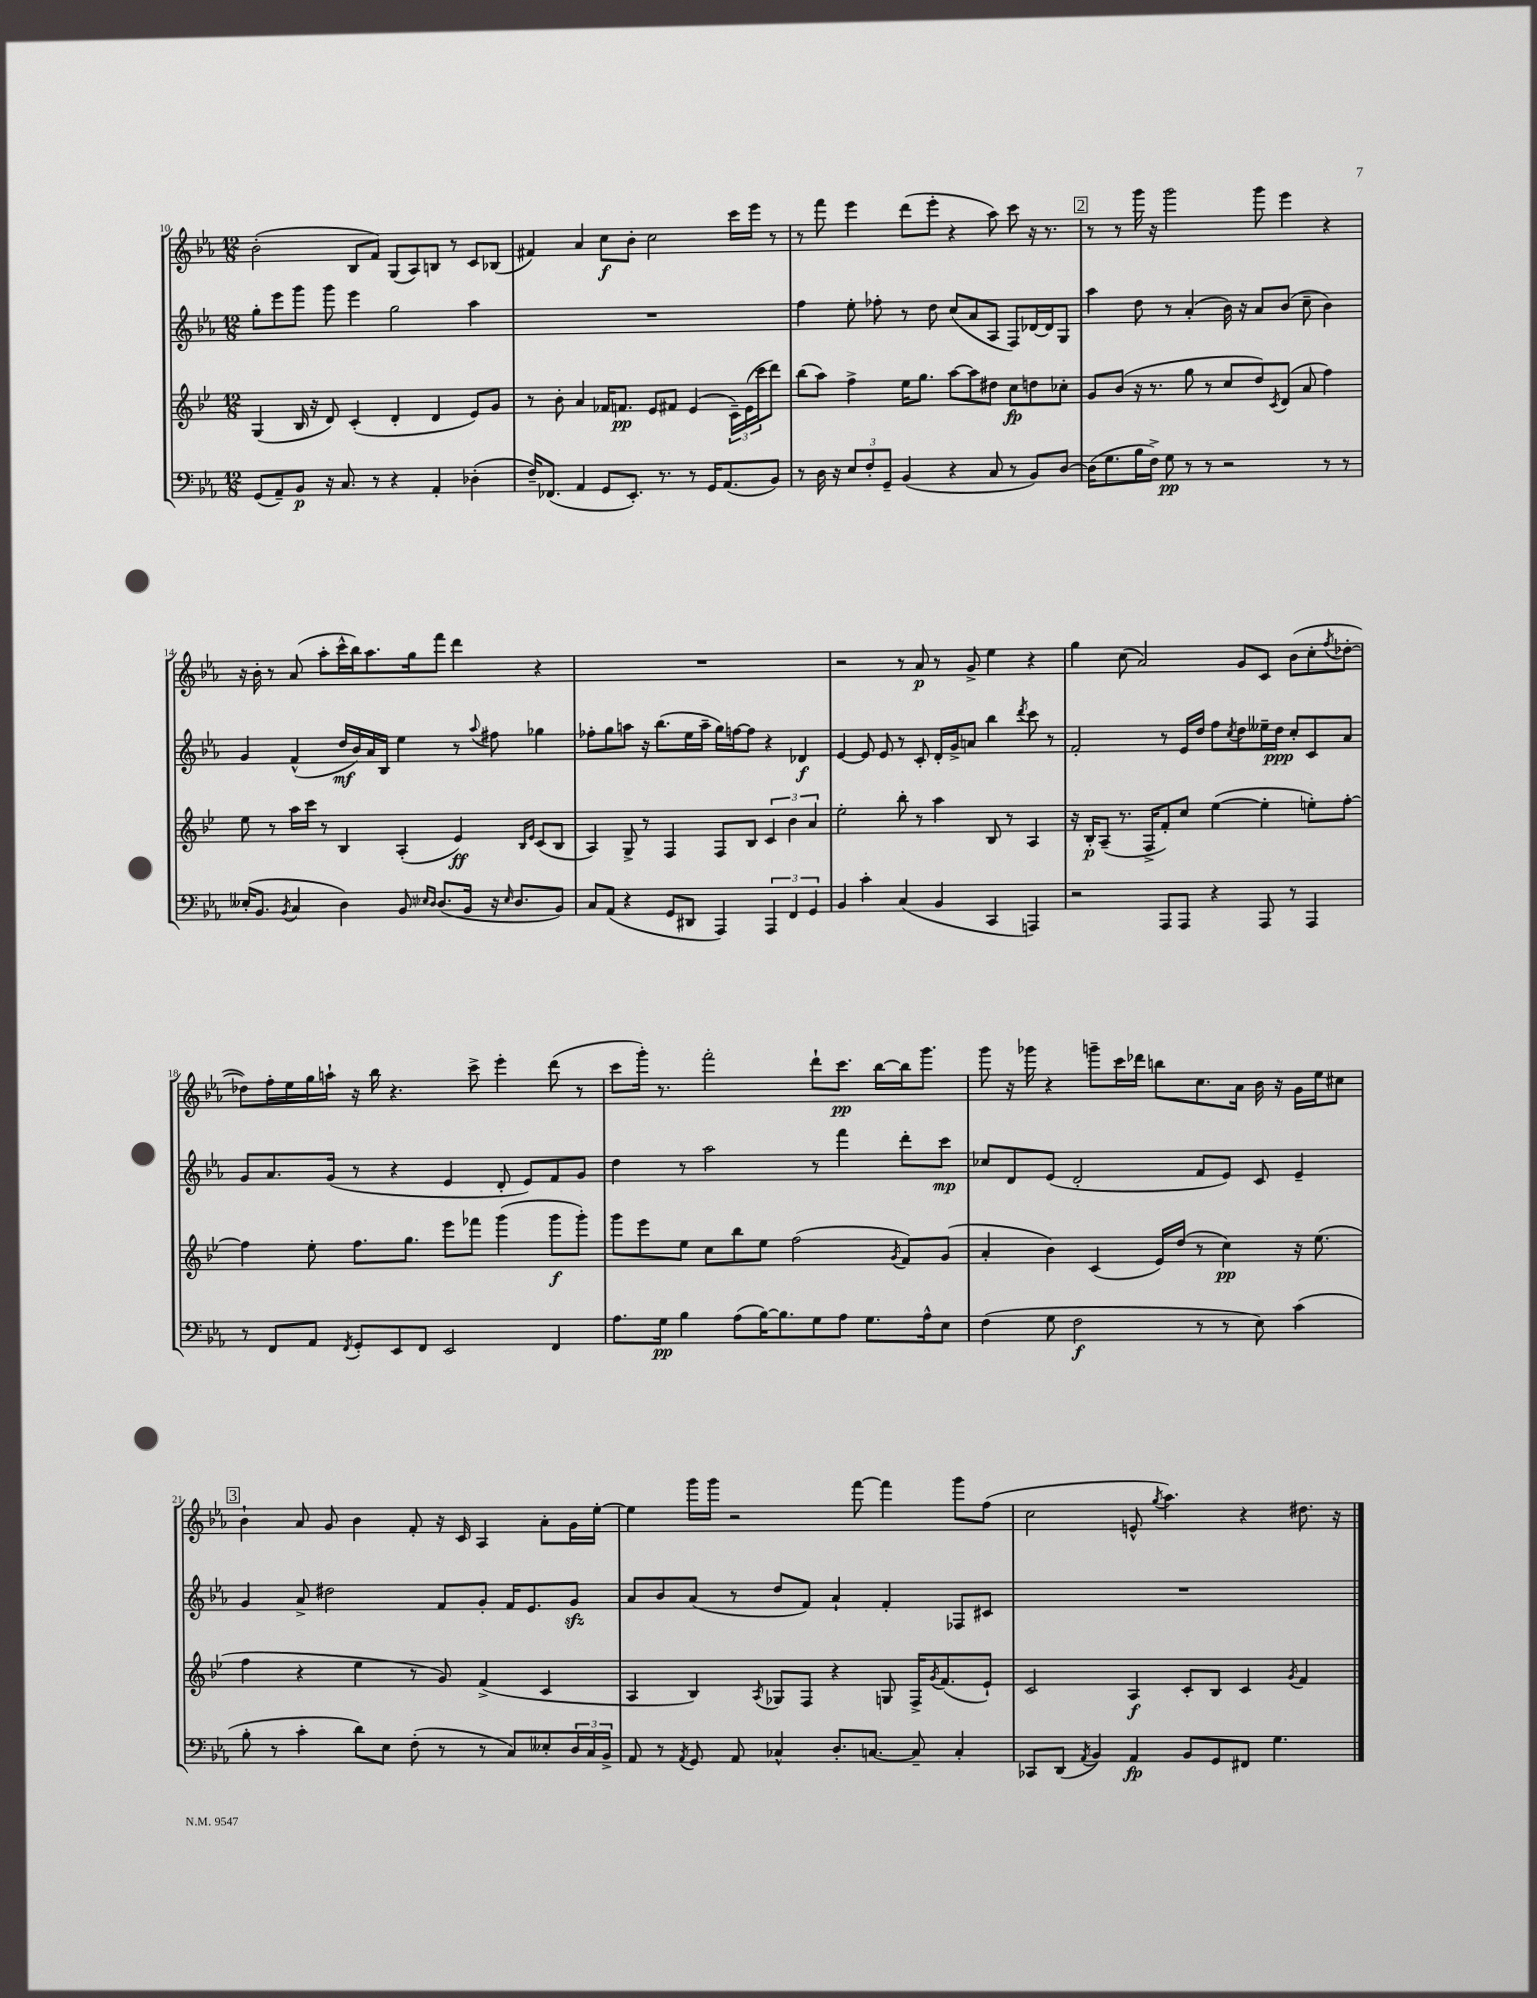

**kern	**kern	**kern	**kern
*staff4	*staff3	*staff2	*staff1
*clefF4	*clefG2	*clefG2	*clefG2
*k[b-e-a-]	*k[b-e-]	*k[b-e-a-]	*k[b-e-a-]
*M12/8	*M12/8	*M12/8	*M12/8
(8GG/L	(4G/	8gg'\L	(2b-'\
8AA-~/)	.	8eee-\	.
8BB-/J	16B-/	8ggg\J	.
.	16r	.	.
16r	8d/)	8ggg\	.
8.C/	.	.	.
.	(4c'/	4eee-\	8B-/L
8r	.	.	8f/J)
4r	4d'/	2gg\	(8G/L
.	.	.	8A-/)
4AA-'/	4d/	.	8B/J
.	.	.	8r
(4D-'\	8e-/L)	4aa-\	8c/L
.	8g/J	.	(8B-/J
=	=	=	=
16F~/LK)	8r	1.r	4f#/)
(8.FF-/J	.	.	.
.	8b-'\	.	.
4AA-/	4a/	.	4a-/
8GG/L	16f-/LK	.	8cc\L
.	8.f/J	.	.
8.EE-'/J)	.	.	8b-'\J
.	8e-/L	.	2cc\
8.r	.	.	.
.	8f#/J	.	.
8r	(4e-/	.	.
16GG/LK	.	.	.
(8.AA-/	.	.	.
.	24c~\LL)	.	16ccc\LL
.	(24e-\	.	.
.	.	.	16eee-\JJ
.	24ccc\J	.	.
8BB-/J)	8ddd\J)	.	8r
=	=	=	=
8r	(8bb-\L	4ff\	8r
16D\	8aa\J)	.	8fff\
16r	.	.	.
12E-/L	4ff^\	8ee-'\	4eee-\
12F'/	.	.	.
.	.	8ff-'\	.
12GG~/J	.	.	.
(4BB-/	16ee-\LK	8r	(8ddd\L
.	8.gg\J	.	.
.	.	8dd\	8eee-'\J
4r	[8aa\L	(8cc/L	4r
.	8aa\]	8a-/	.
8C/	8dd#\J	8A-/J	8aa-\)
8r	8cc\L	8F/L)	8ccc\
8BB-/L)	8dd\	[16d-/L	16r
.	.	16d-/]J	8.r
[8D/J	8cc-'\J	8G/J	.
=	=	=	=
(16D\]LK	8g/L	4aa-\	8r
8.G\	.	.	.
.	(8b-/J	.	8r
16B-\L	16r	8dd\	16ggg\
16F^\JJ)	8.r	.	16r
8G\	.	8r	2ggg\
8r	8gg\	(4a-'/	.
8r	8r	.	.
2r	8cc/L	16b-\)	.
.	.	16r	.
.	8dd/)	8a-/L	8ggg\
.	8qc/	.	.
.	(8d/J	(8b-/J	4eee-\
.	8a/	8cc~\	.
8r	4ff\)	4b-\)	4r
8r	.	.	.
=	=	=	=
(16E--'/LK	8ee-\	4g/	16r
8.BB-/J	.	.	16b-'\
.	8r	.	8r
8qBB-/	.	.	.
4C/	16aa\LL	(4f^^/	(8a-/
.	16ccc\JJ	.	.
.	8r	.	8aa-'\L
4D\)	4B-/	16dd/LL	16ccc^^\L
.	.	16b-/)	16bb-\J)
.	.	16a-/	8.aa-\
.	.	16B-/JJ	.
8BB-/	(4A'/	4ee-\	.
.	.	.	16gg\k
16qqE-/LL	.	.	.
16qqD/JJ	.	.	.
(8.D/L	.	.	8fff\J
.	4e-/)	8r	4ddd\
16BB-/Jk	.	.	.
.	.	8qqaa-/	.
16r	.	8ff#\	.
16qqE-/	.	.	.
8.D/L	.	.	.
.	16qqB-/LL	.	.
.	16qqe-/JJ	.	.
.	(8c/L	4gg-\	4r
8BB-/J)	8B-/J	.	.
=	=	=	=
8C/L	4A/)	8ff-'\L	1.r
(8AA-/J	.	8gg\	.
4r	8G^/	8aa\J	.
.	8r	16r	.
.	.	(8.bb-\L	.
8GG/L	4F/	.	.
8DD#/J	.	16ee-\L	.
.	.	16aa~\JJ	.
4AAA-/)	8F/L	16gg\LL)	.
.	.	[16ff\J	.
.	8B-/J	8ff\]J	.
6AAA-/	6c/	4r	.
6FF/	6b-\	.	.
.	.	4d-/	.
6GG/	6a/	.	.
=	=	=	=
4BB-/	2ee-'\	[4e-/	2r
4c'\	.	8e-/]	.
.	.	8e-/	.
(4C/	8bb-'\	8r	8r
.	8r	8c'/	8a-/
4BB-/	4aa\	16d'/LL	8r
.	.	16g^/J	.
.	.	8a/J	8g^/
4CC/	8B-/	4bb-\	4ee-\
.	8r	.	.
.	.	8qddd/	.
4AAA/)	4A/	8ccc\	4r
.	.	8r	.
=	=	=	=
2r	16r	2f'/	4gg\
.	16B-'/LK	.	.
.	(8A~/J	.	.
.	8.r	.	(8cc\
.	.	.	2a-/)
.	16F^/LK	.	.
8AAA-/L	8f'/)	8r	.
8AAA-/J	8cc/J	16e-/LL	.
.	.	16dd/JJ	.
4r	([4ee-\	8ff\L	.
.	.	8qcc/	.
.	.	8dd\	8g/L
8AAA-/	4ee-'\]	16ee--~\L	8c/J
.	.	16dd\JJ	.
8r	.	8cc'/L	(8b-\L
4AAA-/	8ee'\L)	8c/	8cc'\
.	.	.	8qff/
.	[8ff'\J	8a-/J	[8dd-'\J
=	=	=	=
8r	4ff\]	8g/L	8dd-\]L)
8FF/L	.	8.a-/	16ff'\L
.	.	.	16ee-\
8AA-/J	8ee-'\	.	16gg\
.	.	(16g/Jk	16aa`\JJ
8qFF/	.	.	.
8GG'/L	8.ff\L	8r	16r
.	.	.	16bb-\
8EE-/	.	4r	4.r
.	8.gg\J	.	.
8FF/J	.	.	.
2EE-/	8eee-\L	4e-/	.
.	8fff-\J	.	8ccc^\
.	(4ggg\	8d'/	4eee-'\
.	.	8e-/L)	.
4FF/	8ggg\L	8f/	(8ddd\
.	8ggg'\J)	8g/J	8r
=	=	=	=
8.A-\L	8ggg\L	4dd\	8ccc\L
.	8eee-\	.	16ggg'\Jk)
16G\Jk	.	.	8.r
4B-\	8ee-\J	8r	.
.	8cc\L	2aa-\	2fff'\
(8A-\L	8bb-\	.	.
[16B-\K)	8ee-\J	.	.
8.B-\]	.	.	.
.	(2ff\	.	.
8G\	.	8r	8ddd`\L
8A-\J	.	4fff\	8.ccc\J
8.G\L	.	.	.
.	.	.	[16bb-\LL
.	8qg/	.	.
.	8f/L)	8ddd'\L	16bb-\]J
16A-^^\k	.	.	8.ggg\J
8E-\J	(8g/J	8ccc\J	.
=	=	=	=
(4F\	4a'/	8cc-/L	8ggg\
.	.	8d/	16r
.	.	.	16ggg-\
8G\	4b-\)	(8e-/J	4r
2F\	.	2d'/	.
.	(4c/	.	8ggg~\L
.	.	.	16ccc\L
.	.	.	16ddd-\JJ
.	16e-/LL)	.	8bb\L
.	(16dd/JJ	.	.
8r	8r	8f/L	8.cc\
8r	4cc\)	8e-/J)	.
.	.	.	16a-\Jk
8E-\)	.	8c/	16b-\
.	.	.	16r
(4c\	16r	4e-~/	16g\LL
.	(8.ee-\	.	16ee-\J
.	.	.	8cc#\J
=	=	=	=
8B-'\	4ff\	4g/	4b-`\
8r	.	.	.
4c'\	4r	8a-^/	8a-/
.	.	2dd#\	8g/
8d\L)	4ee-\	.	4b-\
8E-\J	.	.	.
(8F'\	8r	.	8f'/
8r	8g/)	8f/L	16r
.	.	.	16c/
8r	(4f^/	8g'/J	4A-/
8C/L)	.	16f/LK	.
.	.	8.e-/	.
8E--'/	4c/	.	8a-'\L
24D/L	.	8g/J	16g\L
24C/	.	.	.
.	.	.	[16ee-'\JJ
24BB-^/JJ	.	.	.
=	=	=	=
8AA-/	4A/	8a-/L	4ee-\]
8r	.	8b-/	.
8qAA-/	.	.	.
8GG/	4B-/)	(8a-/J	16ggg\LL
.	.	.	16ggg\JJ
8AA-/	.	8r	2r
.	8qA/	.	.
4C-^^/	8G-/L	8dd/L	.
.	8F/J	8f/J)	.
8.D'/L	4r	4a-`/	.
.	.	.	[8fff\
[8.C/J	.	.	.
.	8G/	4f'/	4fff\]
8C~/]	16F^/LK	.	.
.	8qg/	.	.
.	(8.f/	.	.
4C'/	.	8F-/L	8ggg\L
.	8e-`/J)	8c#/J	(8ff\J
=	=	=	=
8CC-/L	2c/	1.r	2cc\
(8DD/J	.	.	.
8qAA-/	.	.	.
4BB-/)	.	.	.
4AA-/	4A/	.	8e^^/
.	.	.	8qgg/
.	.	.	4.aa-\)
8BB-/L	8c'/L	.	.
8GG/	8B-/J	.	.
8FF#/J	4c/	.	4r
4.G\	.	.	.
.	8qg/	.	.
.	4f/	.	8.dd#\
.	.	.	16r
==	==	==	==
*-	*-	*-	*-
